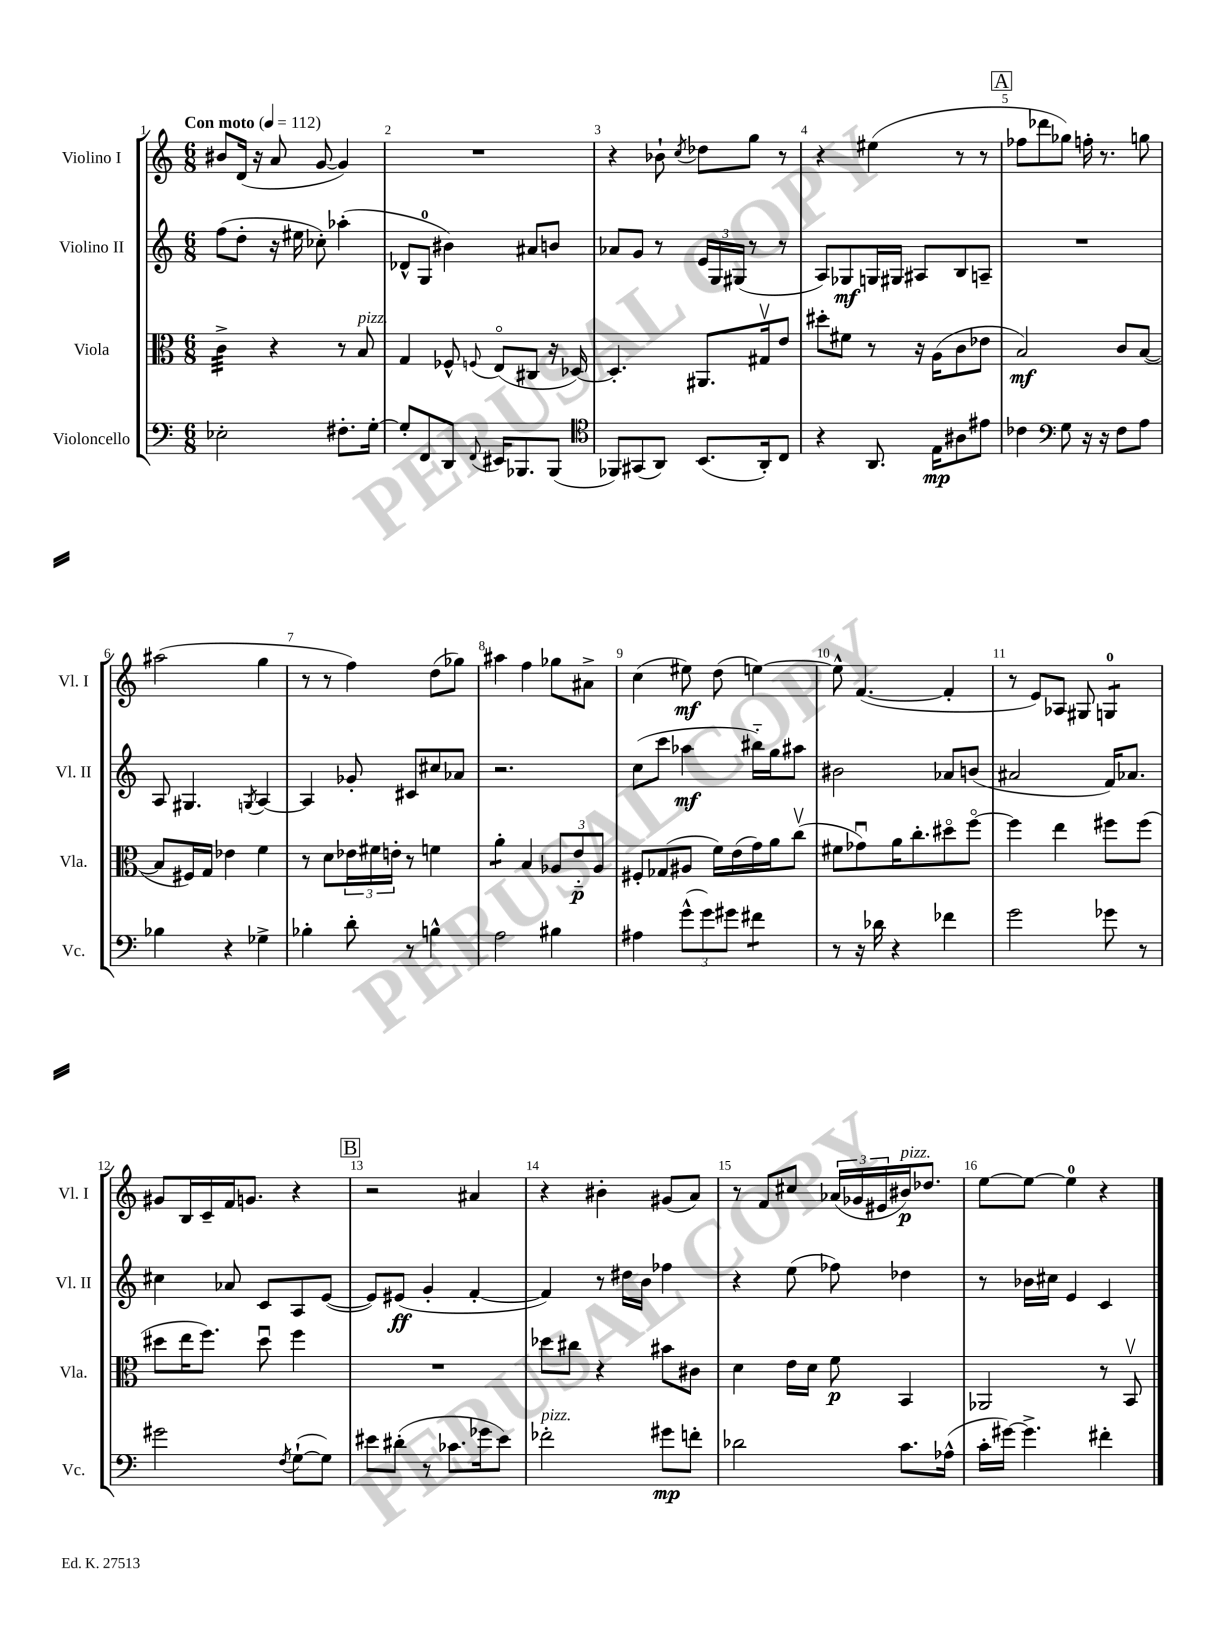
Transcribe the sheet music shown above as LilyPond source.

<<
\new StaffGroup <<
\new Staff = "s0" \with { instrumentName = "Violino I" shortInstrumentName = "Vl. I" } {
    \clef treble \key c \major \numericTimeSignature \time 6/8 \tempo "Con moto" 4 = 112
    bis'8 d'16( r16 a'8 g'8~ g'4) |
    R2. |
    r4 bes'8-! \acciaccatura { c''8 } des''8 g''8 r8 |
    r4 eis''4( r8 r8 |
    \mark \markup { \box "A" } fes''8 des'''8 ges''8) f''16-. r8. g''8 |
    ais''2( g''4 |
    r8 r8 f''4) d''8( ges''8) |
    ais''4 f''4 ges''8 ais'8-> |
    c''4( eis''8\mf) d''8( e''4~) |
    e''8-^ f'4.~( f'4-. |
    r8 e'8) aes8 gis8 g4:8-0 |
    gis'8 b16 c'16-- f'16 g'8. r4 |
    \mark \markup { \box "B" } r2 ais'4 |
    r4 bis'4-. gis'8( a'8) |
    r8 f'8 cis''8 \tuplet 3/2 { aes'16( ges'16 eis'16 } bis'16\p^\markup { \italic "pizz." }) des''8. |
    e''8~ e''8~ e''4-0 r4 \bar "|." |
}
\new Staff = "s1" \with { instrumentName = "Violino II" shortInstrumentName = "Vl. II" } {
    \clef treble \key c \major \numericTimeSignature \time 6/8
    f''8( d''8-. r16 eis''16 ces''8-.) aes''4-.( |
    des'8-^ g8-0 bis'4) ais'8 b'8 |
    aes'8 g'8 r8 \tuplet 3/2 { e'16 g16 gis16( } r8 r8 |
    a8) ges8\mf g16 gis16 ais8 b8 a8-- |
    \mark \markup { \box "A" } R2. |
    a8 gis4. \acciaccatura { g8 } a4~ |
    a4 ges'8-. cis'8 cis''8 aes'8 |
    r2. |
    c''8( c'''8 aes''4\mf bis''16-_) g''16 ais''8 |
    bis'2 aes'8 b'8( |
    ais'2 f'16) aes'8. |
    cis''4 aes'8 c'8 a8 e'8~( |
    \mark \markup { \box "B" } e'8) eis'8\ff( g'4-. f'4~-. |
    f'4) r8 dis''16 b'16 fes''4 |
    r4 e''8( fes''8) des''4 |
    r8 bes'16 cis''16 e'4 c'4 \bar "|." |
}
\new Staff = "s2" \with { instrumentName = "Viola" shortInstrumentName = "Vla." } {
    \clef alto \key c \major \numericTimeSignature \time 6/8
    c'4:32-> r4 r8 b8^\markup { \italic "pizz." } |
    g4 fes8-^ \appoggiatura { f8 } e8\flageolet( cis8 r16 des16~) |
    des4.-. ais,8. gis16\upbow e'8 |
    dis''8-. fis'8 r8 r16 a16( c'8 ees'8 |
    \mark \markup { \box "A" } b2\mf) c'8 b8~( |
    b8 fis16) g16 ees'4 f'4 |
    r8 d'8 \tuplet 3/2 { ees'16 fis'16 e'16-. } r8 f'4 |
    a'4:8-. b4 \tuplet 3/2 { aes8 e'8-_\p aes8 } |
    fis8-. ges8( ais8 f'16) e'16( g'16) a'16 c''8\upbow( |
    fis'8 ges'8\downbow) a'16 c''8.-. dis''8\flageolet f''8~\flageolet |
    f''4 e''4 fis''8 fis''8( |
    dis''8 e''16 f''8.) dis''8\downbow f''4 |
    \mark \markup { \box "B" } R2. |
    des''8 cis''8 r4 bis'8 cis'8 |
    d'4 e'16 d'16 f'8\p b,4 |
    aes,2 r8 b,8\upbow \bar "|." |
}
\new Staff = "s3" \with { instrumentName = "Violoncello" shortInstrumentName = "Vc." } {
    \clef bass \key c \major \numericTimeSignature \time 6/8
    ees2-. fis8.-. g16~-. |
    g8-. f,8 d,8 \appoggiatura { f,8 } eis,16 bes,,8. bes,,8( |
    \clef tenor fes,8) gis,8( a,8) b,8.( a,16-.) c8 |
    r4 a,8. e16\mp ais8 eis'8 |
    \mark \markup { \box "A" } ces'4 \clef bass g8 r16 r16 f8 a8 |
    bes4 r4 ges4-> |
    bes4-. d'8-. r8 b4-^ |
    a2 bis4 |
    ais4 \tuplet 3/2 { g'8-^( g'8) gis'8 } fis'4:8 |
    r8 r16 des'16 r4 fes'4 |
    g'2 ges'8 r8 |
    gis'2 \acciaccatura { f8 } g8~-!( g8) |
    \mark \markup { \box "B" } eis'8 dis'8-.( r8 ces'8. ges'16 eis'8) |
    fes'2-.^\markup { \italic "pizz." } gis'8\mp f'8-. |
    des'2 c'8. aes16-^( |
    c'16-. gis'16~) gis'4.-> fis'4-. \bar "|." |
}
>>
>>
\layout { \context { \Score \override BarNumber.break-visibility = ##(#f #t #t) barNumberVisibility = #all-bar-numbers-visible } }
